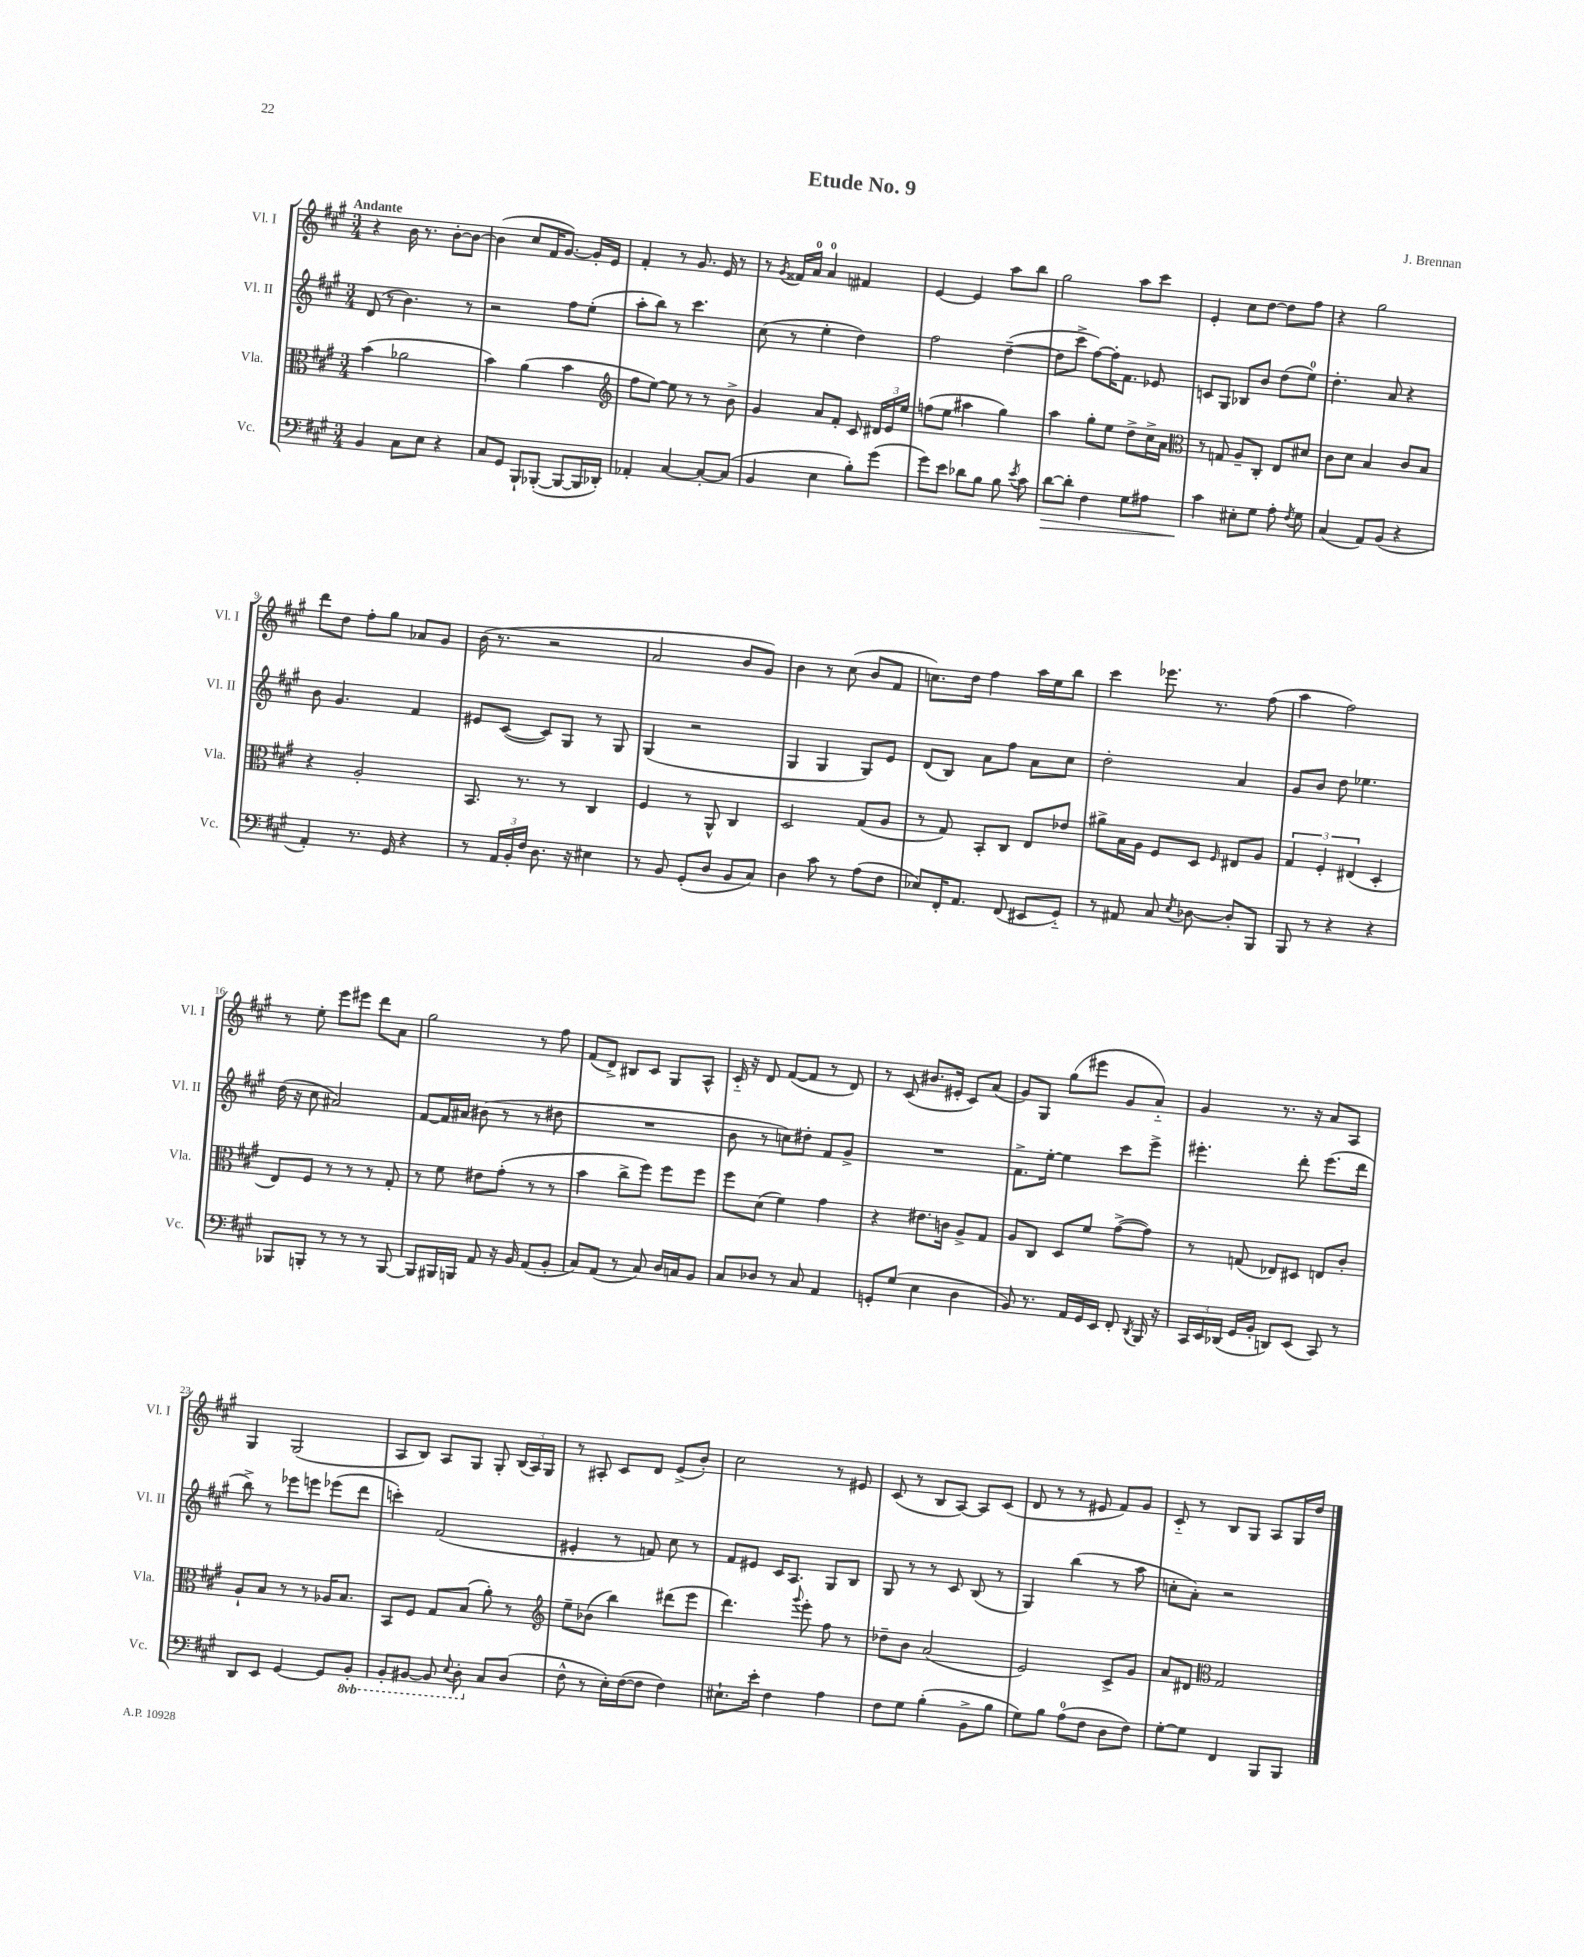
\header { title = "Etude No. 9" composer = "J. Brennan" }
<<
\new StaffGroup <<
\new Staff = "s0" \with { instrumentName = "Vl. I" shortInstrumentName = "Vl. I" } {
    \clef treble \key a \major \numericTimeSignature \time 3/4 \tempo "Andante"
    \autoBeamOff r4 b'16 r8. b'8[~-. b'8]~ |
    b'4( cis''8[ fis'16 gis'8.]~) gis'16[-. e'16] |
    fis'4-. r8 gis'8. e'16 r8 |
    r8 \acciaccatura { gis'8 } fisis'16[ a'16]-0 a'4-0 fis'4 |
    e'4~ e'4 a''8[ b''8] |
    gis''2 a''8[ cis'''8] |
    e'4-. cis''8[ d''8]~ d''8[ fis''8] |
    r4 gis''2 |
    d'''8[ d''8] fis''8[-. gis''8] aes'8[ gis'8] |
    b'16( r8. r2 |
    a'2 b'8[ gis'8]) |
    b'4 r8 cis''8( b'8[ fis'8] |
    c''8.[) d''16] fis''4 a''16[ e''16 b''8] |
    cis'''4 ees'''8. r8. fis''8( |
    a''4 fis''2) |
    r8 e''8-. e'''8[ eis'''8] d'''8[ a'8] |
    gis''2 r8 fis''8 |
    fis'8[( d'8]->) bis8[ cis'8] gis8[ a8]-^ |
    cis'16-_ r16 d'8 fis'8[~( fis'8] r8 d'8) |
    r8 cis'8( bis'8.[ eis'16]-. cis'8[) a'8]( |
    gis'8[) gis8] gis''8[( eis'''8] gis'8[ a'8]-_) |
    gis'4 r8. r16 a'8[ a8] |
    gis4 gis2( |
    a8[ b8]) a8[ gis8] gis8-. \tuplet 3/2 { b16[( a16) gis16] } |
    r8 ais8-. cis'8[ d'8] e'8[->( b'8]-.) |
    cis''2 r8 eis'8 |
    cis'8( r8 b8[ a8]~) a8[ cis'8]( |
    d'8 r8 r8 eis'8 fis'8[) gis'8] |
    cis'8-_ r8 b8[ gis8] a8[ gis16 d''16] \bar "|." |
}
\new Staff = "s1" \with { instrumentName = "Vl. II" shortInstrumentName = "Vl. II" } {
    \clef treble \key a \major \numericTimeSignature \time 3/4
    \autoBeamOff d'8( r8 b'4.) r8 |
    r2 fis''8[ e''8]-.( |
    a''8[-. b''8]) r8 cis'''4. |
    cis''8( r8 e''4-. d''4) |
    fis''2 d''4~--( |
    d''8[ cis'''8]-> fis''8[~) fis''16-. fis'8.] ees'8 |
    c'8[ gis8] bes8[ b'8] d''8[( e''8]-0) |
    d''4.-. a'8 r4 |
    b'8 gis'4. fis'4 |
    eis'8[ cis'8]~( cis'8[) gis8] r8 gis8 |
    gis4( r2 |
    gis4 gis4 gis8[) e'8] |
    d'8[( b8]) a'8[ fis''8] a'8[ cis''8] |
    d''2-. a'4 |
    gis'8[ b'8] d''8 ees''4. |
    d''16( r16 cis''8 ais'2) |
    fis'8[~ fis'16 ais'16] bis'8( r8 r8 dis''8 |
    R2. |
    b'8 r8 c''8[) dis''8]-. fis'8[ gis'8]-> |
    R2. |
    fis'8.[-> e''16]~-. e''4 cis'''8[ e'''8]-> |
    eis'''4.-. d'''8-. eis'''8.[( d'''16] |
    b''8->) r8 ees'''8[ e'''8] ees'''8[( d'''8] |
    c'''4-.) fis'2( |
    eis'4-. r8 f'8) cis''8 r8 |
    fis'8[ eis'8] cis'16[ a8.] gis8[ b8] |
    gis8 r8 r8 cis'8 b8( r8 |
    gis4) b''4( r8 a''8 |
    c''8[-. a'8]-.) r2 \bar "|." |
}
\new Staff = "s2" \with { instrumentName = "Vla." shortInstrumentName = "Vla." } {
    \clef alto \key a \major \numericTimeSignature \time 3/4
    \autoBeamOff b'4( aes'2 |
    b'4) a'4( b'4 |
    \clef treble fis''8[ e''8]~) e''8 r8 r8 b'8-> |
    gis'4 a'8[ fis'8]-. cis'8 \tuplet 3/2 { dis'16[ e'16 e''16] } |
    f''8[( e''8] ais''4 gis''4) |
    a''4 gis''8[-. e''8] d''8[-> cis''16-> a'16] |
    \clef alto r8 g8 a8[-- cis8]-. e8[ dis'8] |
    cis'8[ d'8] b4 cis'8[ b8] |
    r4 a2-. |
    b,8. r8. r8 cis4 |
    fis4 r8 a,8-^ cis4 |
    d2 gis8[( a8] |
    r8 gis8) b,8[-. cis8] e8[ ees'8] |
    ais'8[-> b16 a16] fis8[ d8] \grace { fis16 } eis8[ a8] |
    \tuplet 3/2 { gis4 fis4-. eis4( } d4-. |
    e8[) fis8] r8 r8 r8 gis8-. |
    r8 fis'8 eis'8[ gis'8]-.( r8 r8 |
    b'4 cis''8[-> fis''8]) fis''8[ fis''8] |
    fis''8[ d'8]( fis'4) gis'4 |
    r4 eis'8.[ c'16] a8[-> gis8] |
    a8[ cis8] d8[ fis'8] gis'8[~->( gis'8]) |
    r8 g8( ees8[) dis8] e8[ cis'8]-. |
    a8[-! b8] r8 r8 aes16[ b8.] |
    b,8[ fis8] gis8[ b8]( a'8-.) r8 |
    \clef treble e''8[-- bes'8]( b''4) dis'''8[( e'''8] |
    d'''4.) \appoggiatura { gis'''8 } e'''8-. fis''8 r8 |
    des''8[-- b'8] a'2( |
    e'2) cis'8[-> gis'8] |
    a'8[ dis'8] \clef alto gis2 \bar "|." |
}
\new Staff = "s3" \with { instrumentName = "Vc." shortInstrumentName = "Vc." } {
    \clef bass \key a \major \numericTimeSignature \time 3/4 \set Staff.ottavationMarkups = #ottavation-simple-ordinals
    \autoBeamOff b,4 cis8[ e8] r4 |
    cis8[ gis,8] b,,8[-! bes,,8]~-.( bes,,8[~ bes,,16 des,16]-.) |
    aes,4-. cis4~ cis8[~-. cis8]( |
    b,4 e4 b8[-.) gis'8]( |
    gis'8[) e'8] des'8[ b8] b8 \acciaccatura { e'8 } cis'8 |
    d'8[~\> d'8]-. fis4 gis8[ ais8] |
    cis'4\! eis8[-. gis8] a8-. \acciaccatura { fis8 } gis8 |
    cis4( a,8[) b,8]( r4 |
    a,4-.) r8. gis,16 r4 |
    r8 \tuplet 3/2 { a,16[ b,16-. fis16] } d8. r16 eis4 |
    r8 b,8 gis,8[-.( d8] b,8[ cis8]) |
    d4 cis'8 r8 a8[( fis8] |
    ees8[) fis,16-. a,8.] fis,8( eis,8[ gis,8]-_) |
    r8 ais,8 cis8 \acciaccatura { e8 } des8~ des8[-. b,,8] |
    b,,8 r8 r4 r4 |
    bes,,8[ b,,8]-. r8 r8 r8 b,,8~ |
    b,,8[ bis,,16 b,,16] a,8 r16 b,16 a,8[( b,8]-. |
    cis8[) a,8]( r8 cis8) d16[ c16 b,8] |
    cis8[ des8] r8 cis8 a,4 |
    g,8[-. gis8]( e4 d4 |
    b,8) r8. a,16[ gis,16 e,16] fis,8-. \acciaccatura { d,8 } b,,16 r16 |
    \tuplet 3/2 { cis,16[ e,16 des,16]( } gis,16[ b,16]-. d,8[) e,8]( cis,8) r8 |
    d,8[ e,8] gis,4~ gis,8[ \ottava #-1 b,,8]-. |
    b,,8[-. bis,,8]~ bis,,8 \appoggiatura { e,8 } d,8-. \ottava #0 cis8[ d8]( |
    fis8-^ r8 e16[-.) fis16~( fis8] fis4) |
    eis8.[-! e'16]-. fis4 a4 |
    fis8[ gis8] b4-.( b,8[-> b8] |
    gis8[) b8] a8[-0( fis8] d8[ fis8]) |
    gis8[~-. gis8] fis,4 b,,8[ b,,8] \bar "|." |
}
>>
>>
